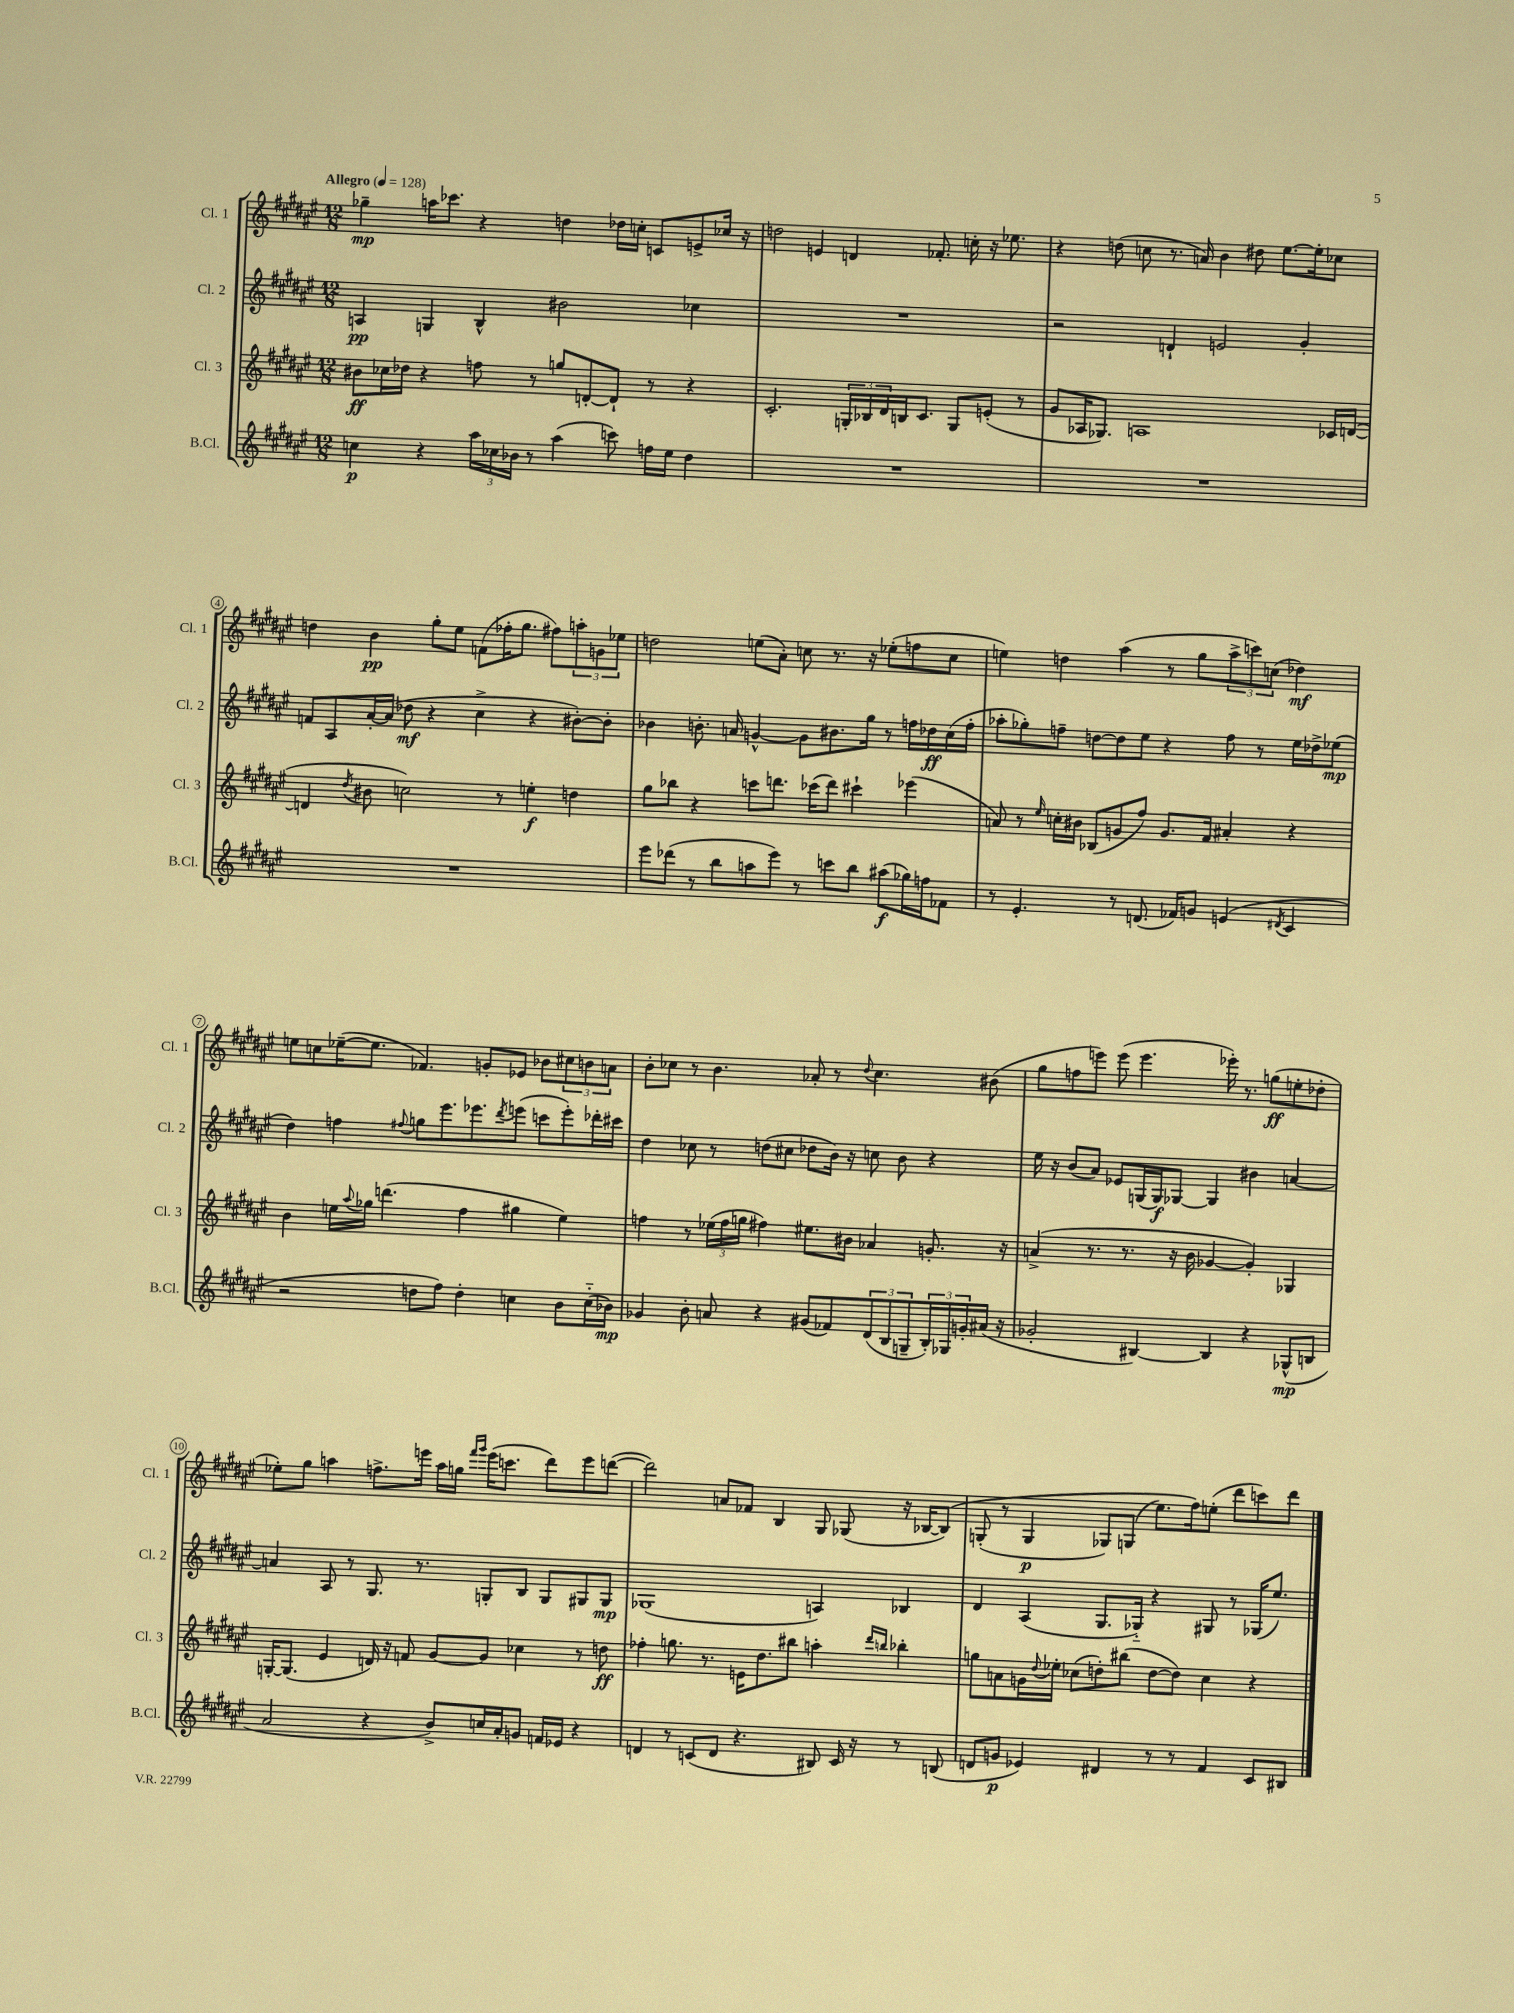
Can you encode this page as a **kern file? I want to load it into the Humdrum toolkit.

**kern	**kern	**kern	**kern
*staff4	*staff3	*staff2	*staff1
*clefG2	*clefG2	*clefG2	*clefG2
*k[f#c#g#d#a#e#]	*k[f#c#g#d#a#e#]	*k[f#c#g#d#a#e#]	*k[f#c#g#d#a#e#]
*M12/8	*M12/8	*M12/8	*M12/8
*MM128	*MM128	*MM128	*MM128
4cc	8b#	4A	4gg-~
.	16cc-	.	.
.	16dd-	.	.
4r	4r	4G	16aa
.	.	.	8.ccc-
24aa#	8ff	4B^^	4r
24cc-	.	.	.
24b-	.	.	.
8r	8r	.	.
(4aa#	8gg	2b#	4dd
.	[8d'	.	.
8ccc)	8d`]	.	16dd-
.	.	.	16cc'
16ff	8r	.	8c
16ee#	.	.	.
4dd#	4r	4cc-	8e^
.	.	.	16cc-
.	.	.	16r
=	=	=	=
1.r	2.c#'	1.r	2dd
.	.	.	4e
.	24G'	.	4d
.	24B-	.	.
.	24d#	.	.
.	16B	.	.
.	8.c#	.	.
.	.	.	8.f-'
.	8G	.	.
.	.	.	16cc'
.	(8e'	.	16r
.	.	.	8.ee-
.	8r	.	.
=	=	=	=
1.r	8g#	2r	4r
.	16A-	.	.
.	8.G-)	.	.
.	.	.	(8dd
.	1A	.	8cc
.	.	4d`	8.r
.	.	.	16a)
.	.	2e	4b
.	.	.	8dd#
.	.	.	[8.ee#
.	.	4g#'	.
.	.	.	16ee#']
.	16c-	.	8cc-
.	([16d	.	.
=	=	=	=
1.r	4d]	8f	4dd
.	.	8A#	.
.	8qdd#	.	.
.	8b#	[16a#'	4b
.	.	(16a#]	.
.	2cc)	8dd-	.
.	.	4r	8gg#'
.	.	.	8ee#
.	.	4cc#^	(8f
.	8r	.	16ff-'
.	.	.	8.gg#
.	4ee'	4r	.
.	.	.	8ff#)
.	4dd	[8b#')	12aa'
.	.	.	12g
.	.	8b#']	.
.	.	.	12ee-
=	=	=	=
8eee#	8gg#	4b-	2dd
(8ddd-	8bb-	.	.
8r	4r	8.b'	.
8bb	.	.	.
.	.	16a	.
8aa	8ccc	[4g^^	(8ee
8eee#)	8.ddd	.	8a#')
8r	.	8g]	8cc
.	(16ccc-	.	.
8ccc	8ddd)	8.b#	8.r
8bb	4ccc#`	.	.
.	.	16gg#	16r
(8aa#	.	8r	(8ee-'
16gg-)	(4eee-	16ff	8ff
16ff	.	16dd-	.
8f-	.	(16cc#	8cc
.	.	16ff'	.
=	=	=	=
8r	8a)	8aa-'	4ee)
4.e#'	8r	8gg-')	.
.	16qqee#	.	.
.	16cc'	8ff~	4dd
.	16b#	.	.
.	(8B-	[8dd	.
8r	8g	8dd]	(4aa#
(8.d	8ff#)	8ee#	.
.	8.g	4r	8r
16f-)	.	.	.
8g	.	.	8gg#
.	16f#	.	.
(4e	4a#'	8ff	12aa#^
.	.	.	12ccc)
.	.	8r	.
.	.	.	(12cc
8qd#	.	.	.
4c#	4r	16ee#	4dd-)
.	.	16dd-^	.
.	.	(8ee-	.
=	=	=	=
2r	4b	4dd#)	8ee
.	.	.	8cc
.	16ee	4ff	([16ee-~
.	8qqaa#	.	.
.	16gg-	.	8.ee-]
.	(4.ddd	.	.
.	.	8qqff#	.
8dd	.	8gg	4.f-)
8ff#)	.	8.eee#	.
4dd'	4ff#	.	.
.	.	8.eee-	.
.	.	.	8g'
.	.	8qddd#	.
4cc	4gg#	(8eee	8e-
.	.	8ccc	8b-
8b	4ee)	8eee')	12cc#
.	.	.	12b
(16cc'~	.	16ddd-'	.
.	.	.	12a
16b-)	.	16ccc#	.
=	=	=	=
4g-	4ff	4dd#	8b'
.	.	.	8cc-
8b'	8r	8cc-	8r
8a	(24ee-	8r	4.b
.	24ff	.	.
.	24gg	.	.
4r	4ff#)	(8dd	.
.	.	8cc#	.
(8g#	8.ee#	8dd-	8a-'
8f-)	.	16b)	8r
.	16b#	16r	.
.	.	.	8qqdd#
(12d#	4a-	8cc	4.cc-
12B	.	.	.
.	.	8b	.
12G~	.	.	.
24B')	8.g'	4r	.
24G-	.	.	.
24g'	.	.	.
(16a#	.	.	(8b#
16r	16r	.	.
=	=	=	=
2g-'	(4a^	16ee#	8gg#
.	.	16r	.
.	.	(8b	8ff
.	8.r	8a#)	8eee)
.	.	8e-	(8eee
.	8.r	.	.
[4B#)	.	(16G	4.eee
.	.	16G)	.
.	16r	[8G-	.
.	16b	.	.
4B#]	[4g-	4G-]	.
.	.	.	16eee-')
.	.	.	8.r
4r	4g-'])	4b#	.
.	.	.	(8gg
(8G-^^	4G-	[4a	8ee'
8B	.	.	8dd-'
=	=	=	=
2a#	[16G'	4a]	8ee-')
.	(8.G]	.	.
.	.	.	8gg#
.	4e#	8A#	4aa
.	.	8r	.
4r	16d)	8.G#	8.ff^
.	16r	.	.
.	8f	.	.
.	.	8.r	16eee
8b^)	[8g#	.	16aa
.	.	.	16gg
.	.	.	16qqfff#
.	.	.	16qqggg#
16cc	8g#]	8G'	(16eee
16a#'	.	.	8.ccc
8g	4cc-	8B	.
16f	.	8G	8ddd#)
16e-	.	.	.
4r	8r	8G#	8eee
.	8dd	8G#	([8ddd
=	=	=	=
4d	4ff-'	(1G-	2ddd])
8r	8.gg	.	.
(8c	.	.	.
.	8.r	.	.
8d	.	.	8a
4.r	16e	.	8f-
.	8.dd#	.	.
.	.	.	4B
.	8bb#	.	.
8B#)	4aa'	4A)	8G#
16c	.	.	(8G-
16r	.	.	.
.	16qqddd#	.	.
.	16qqbb	.	.
8r	4bb-'	4B-	16r
.	.	.	[16B-
(8B	.	.	&(8B-])
=	=	=	=
8d	8gg	4d#	(8G'
8g	8a	.	8r
4e-)	16g	(4A#	4G
.	8qqdd#	.	.
.	16ee-'	.	.
.	(8cc-	.	.
4d#	8dd')	8.G#	8G-)
.	(8bb#	.	(8G
.	.	16G-'~)	.
8r	[8dd	4r	8.ee#)
8r	8dd])	.	.
.	.	.	16ff#&)
4f#	4cc-	8G#	(8ee'
.	.	8r	8ddd#
8c#	4r	(16G-	8ccc)
.	.	8.ee#)	.
8B#	.	.	8ddd#
==	==	==	==
*-	*-	*-	*-
